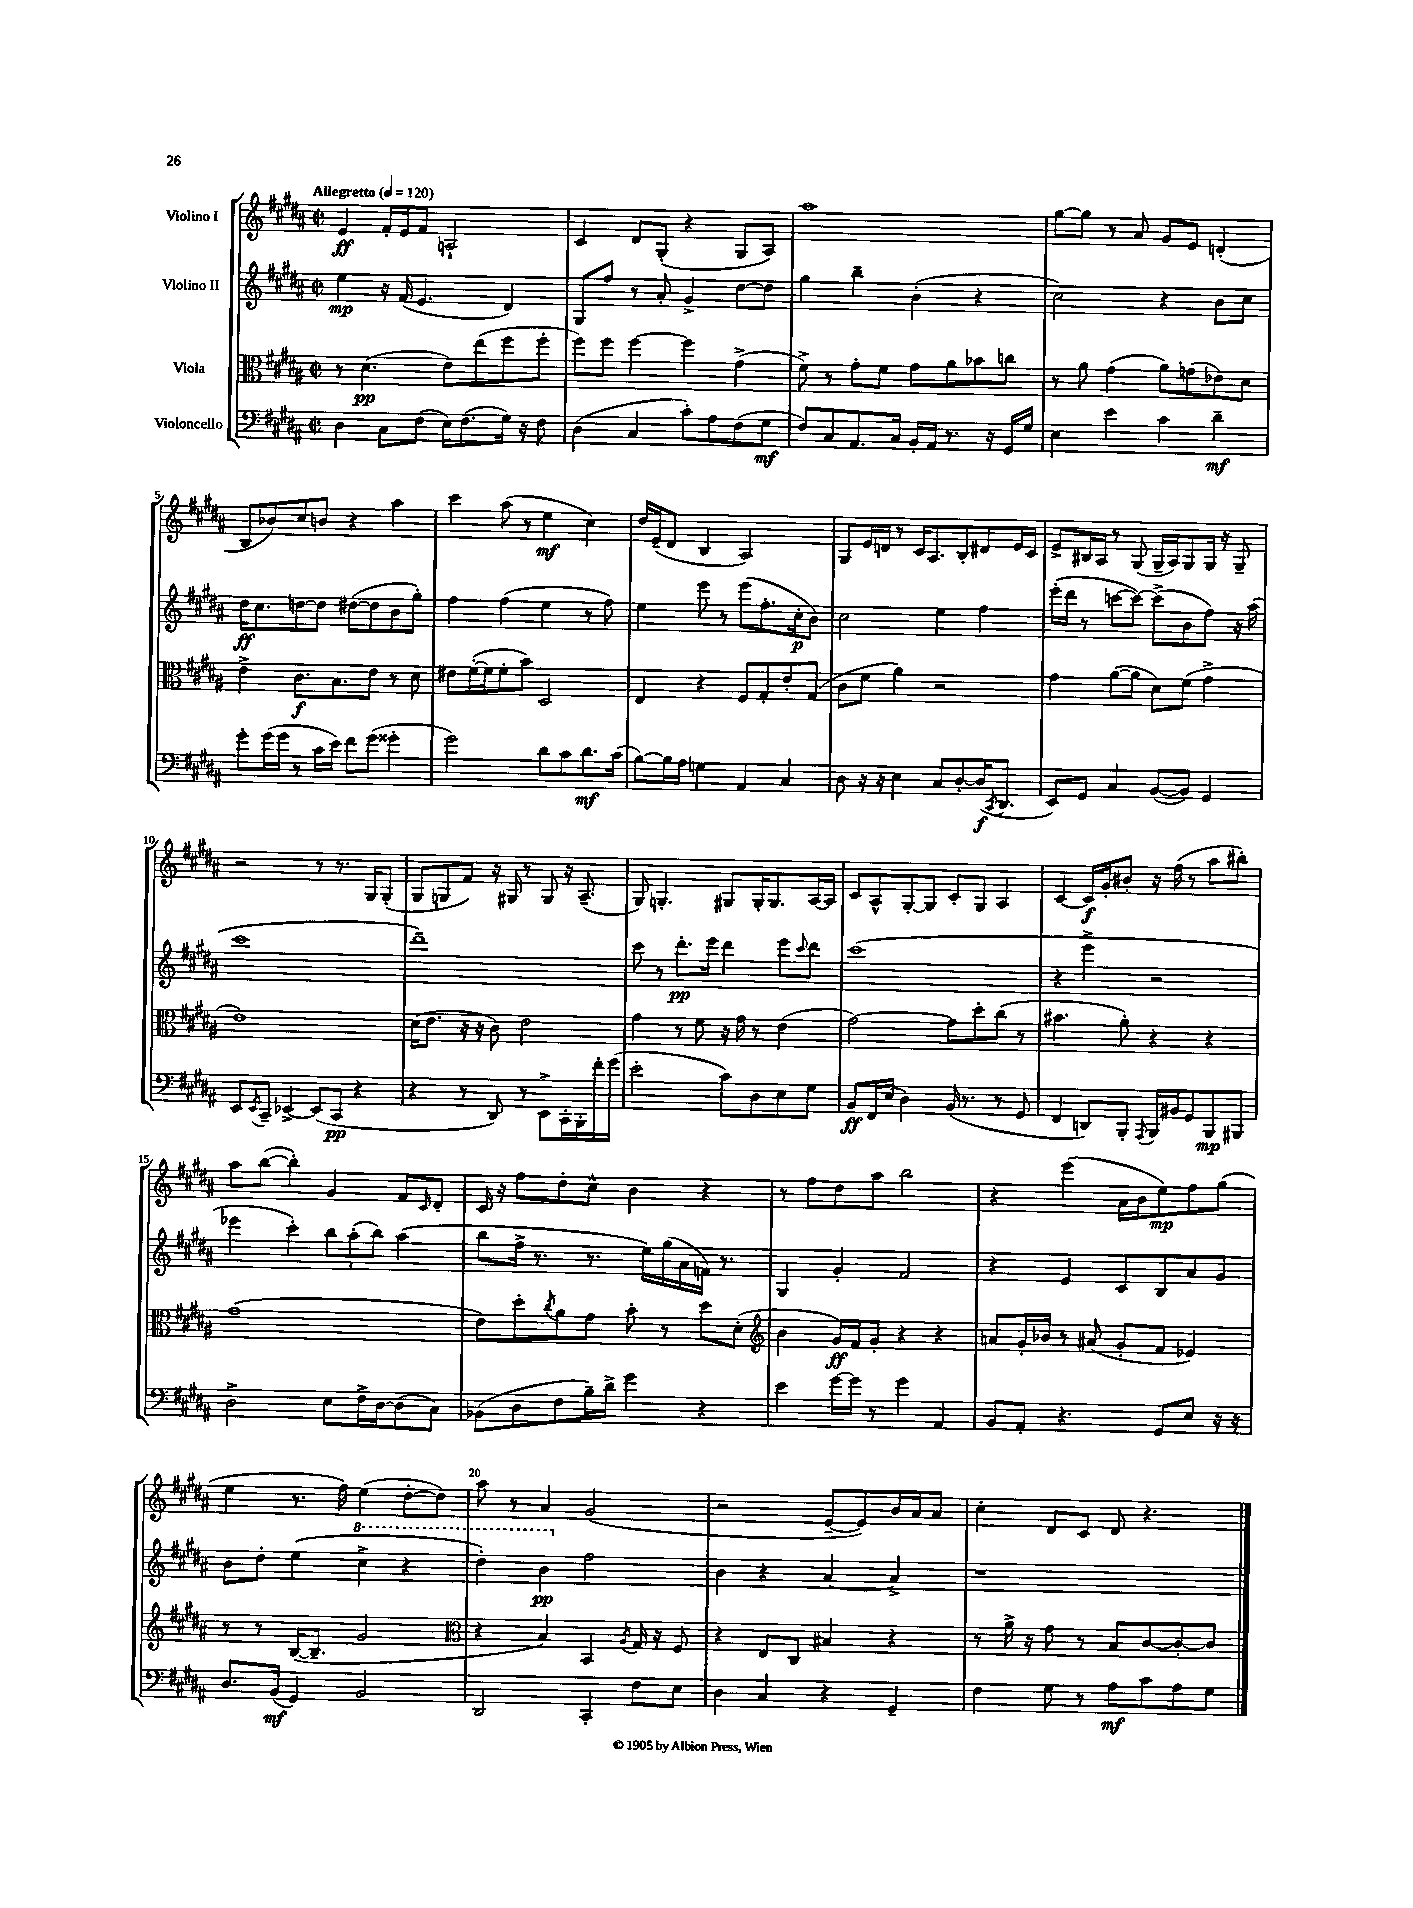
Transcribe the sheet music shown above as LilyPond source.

<<
\new StaffGroup <<
\new Staff = "s0" \with { instrumentName = "Violino I" } {
    \clef treble \key b \major \defaultTimeSignature \time 2/2 \tempo "Allegretto" 4 = 120
    e'4\ff fis'16-. e'16 fis'8 a2-! |
    cis'4 dis'8 gis8-.( r4 gis8 ais8) |
    ais''1 |
    gis''8~ gis''8 r8 ais'8 gis'8 e'8 d'4-.( |
    b8 bes'8) cis''8 b'8 r4 ais''4 |
    cis'''4 ais''8( r8 e''4\mf cis''4) |
    dis''16 e'16--( dis'8 b4 ais2) |
    gis8 e'16 d'16 r8 cis'16 ais8. b8-. dis'8 e'16 cis'16 |
    e'8-> bis16 ais16 r8 gis8( gis16-- ais16) gis8 gis16 r16 gis8-- |
    r2 r8 r8. gis16 gis8-.( |
    gis8 g8 fis'8) r16 gis16 r8 gis8 r16 ais8.--( |
    gis8) g4.-. gis8 gis16-. gis8. ais16~ ais16 |
    cis'8 ais8-^ gis8~-. gis8 cis'8-. gis8 ais4 |
    cis'4~ cis'16\f gis'16-. bis'8-. r16 fis''16( r8 ais''8 bis''8-.) |
    ais''8 b''8~( b''4-.) gis'4 fis'8 \grace { cis'16 } dis'8-. |
    cis'16 r16 fis''8 dis''8-. cis''8-^ b'4 r4 |
    r8 fis''8 dis''8 ais''8 b''2 |
    r4 e'''4( ais'16 b'16 e''8\mp) fis''8 gis''8( |
    e''4 r8. fis''16) e''4( dis''8~-. dis''8) |
    ais''8 r8 ais'4 gis'2( |
    r2 e'8~-- e'8) b'16 ais'16 ais'8 |
    cis''4-. dis'8 cis'8 dis'8 r4. \bar "|." |
}
\new Staff = "s1" \with { instrumentName = "Violino II" } {
    \clef treble \key b \major \defaultTimeSignature \time 2/2
    e''4\mp r16 fis'16( e'4. dis'4) |
    gis8 fis''8 r8 ais'8-. gis'4-> dis''8~ dis''8 |
    gis''4 b''4-- b'4-.( r4 |
    cis''2) r4 b'8 cis''8 |
    dis''16\ff cis''8. d''8~ d''8 dis''8~( dis''8 b'8 gis''8-.) |
    fis''4 fis''4( e''4 r8 fis''8) |
    e''4 e'''8 r8 e'''8( fis''8.-. cis''16-.\p b'8) |
    cis''2 e''4 fis''4 |
    e'''16-.( dis'''16 r8 c'''8~ c'''8~) c'''8->( b'8 fis''8) r16 ais''16( |
    cis'''1 |
    dis'''1--) |
    cis'''8 r8 dis'''8.-.\pp e'''16 dis'''4 e'''8 \appoggiatura { cis'''8 } dis'''8 |
    cis'''1( |
    r4 e'''4-> r2 |
    ees'''4 cis'''4-.) \tuplet 3/2 { b''8 ais''8-.( b''8) } ais''4( |
    b''8 fis''16-> r8. r8. e''16) gis''16( ais'16 f'16) r8. |
    gis4 gis'4-. fis'2 |
    r4 e'4 cis'8 b8 ais'8 gis'8 |
    b'8 dis''8-. e''4( \ottava #1 cis'''4-> r4 |
    dis'''4-.) b''4\pp \ottava #0 fis''2 |
    b'4 r4 ais'4~ ais'4-> |
    r1 \bar "|." |
}
\new Staff = "s2" \with { instrumentName = "Viola" } {
    \clef alto \key b \major \defaultTimeSignature \time 2/2
    r8 dis'4.\pp( e'8) e''8( fis''8 fis''8-. |
    fis''8) fis''8 fis''4~ fis''4 gis'4->( |
    fis'8->) r8 gis'8-. fis'8 gis'8 ais'8 bes'8 c''8 |
    r8 ais'8 gis'4( ais'8) g'8( ees'8) dis'8 |
    e'4-> cis'8.\f b8. e'8 r8 dis'8 |
    eis'8 fis'16~-.( fis'16 fis'8-. b'8) dis2 |
    e4 r4 fis8 gis8-. e'8-. gis8( |
    cis'8 fis'8 ais'4) r2 |
    gis'4 ais'8~( ais'8 dis'8) fis'8( gis'4-> |
    e'1) |
    dis'16( e'8. r16 r16 cis'8) e'2 |
    gis'4 r8 fis'8 r16 gis'16 r8 e'4( |
    gis'2~) gis'8 dis''8-. cis''8( r8 |
    bis'4. ais'8-.) r4 r4 |
    gis'1( |
    e'8) dis''8-. \acciaccatura { cis''8 } ais'8 gis'8 b'8-. r8 dis''8 dis'8-.( |
    \clef treble b'4 gis'16\ff) fis'16 gis'8-. r4 r4 |
    a'8 gis'16-. bes'16 r8 ais'8( gis'8-. fis'8 ees'4) |
    r8 r8 b16~( b8.-- gis'2 |
    \clef alto r4 b4) b,4 \acciaccatura { ais8 } gis16 r16 fis8 |
    r4 e8 cis8 bis4 r4 |
    r8 ais'16-> r16 gis'8 r8 b8 cis'8~ cis'8~-. cis'8 \bar "|." |
}
\new Staff = "s3" \with { instrumentName = "Violoncello" } {
    \clef bass \key b \major \defaultTimeSignature \time 2/2
    dis4 cis8 fis8( e16) fis8.( gis16) r16 fis8 |
    dis4( cis4 cis'8-.) ais8 fis8( gis8\mf |
    fis8) cis8 ais,8. cis16 b,16-. ais,16 r8. r16 gis,16 gis16 |
    e4 e'4 cis'4 dis'4--\mf |
    gis'8-. gis'16( gis'16 r8 cis'16 e'16) fis'8 gis'8( gisis'4-. |
    gis'2) dis'8 cis'8 dis'8.\mf cis'16( |
    b8~) b16 ais16 g4 ais,4 cis4 |
    dis8 r16 r16 e4 cis8 dis8~-. dis16\f( \acciaccatura { cis,8 } dis,8. |
    e,8) gis,8 cis4 b,8~( b,8) gis,4 |
    e,8 \acciaccatura { e,8 } cis,8-- ees,4~-> ees,8( cis,8\pp r4 |
    r4 r8 dis,8) r8 e,8-> cis,16-. b,,16-. fis'16-. gis'16( |
    e'2-. cis'8) dis8 e8 gis8 |
    b,8\ff fis,16 e16( dis4) b,16( r8. r8 gis,8 |
    fis,4 d,8) b,,8-. \acciaccatura { ais,,8 } b,,16 bis,16 gis,8 b,,8\mp bis,,8 |
    dis2-> e8 fis16-> dis16~ dis8( cis8) |
    bes,8( dis8 fis8 b16--) dis'16-> gis'4 r4 |
    e'4 gis'16~ gis'16 r8 gis'4 ais,4 |
    b,8 ais,8-. r4. gis,8 e8 r16 r16 |
    dis8. b,16\mf( gis,4) b,2 |
    dis,2 cis,4-. fis8 e8 |
    dis4 cis4 r4 gis,4-- |
    fis4 gis8 r8 ais8\mf cis'8 ais8 gis8 \bar "|." |
}
>>
>>
\layout { \context { \Score \override BarNumber.break-visibility = ##(#f #t #t) barNumberVisibility = #(every-nth-bar-number-visible 5) } }
